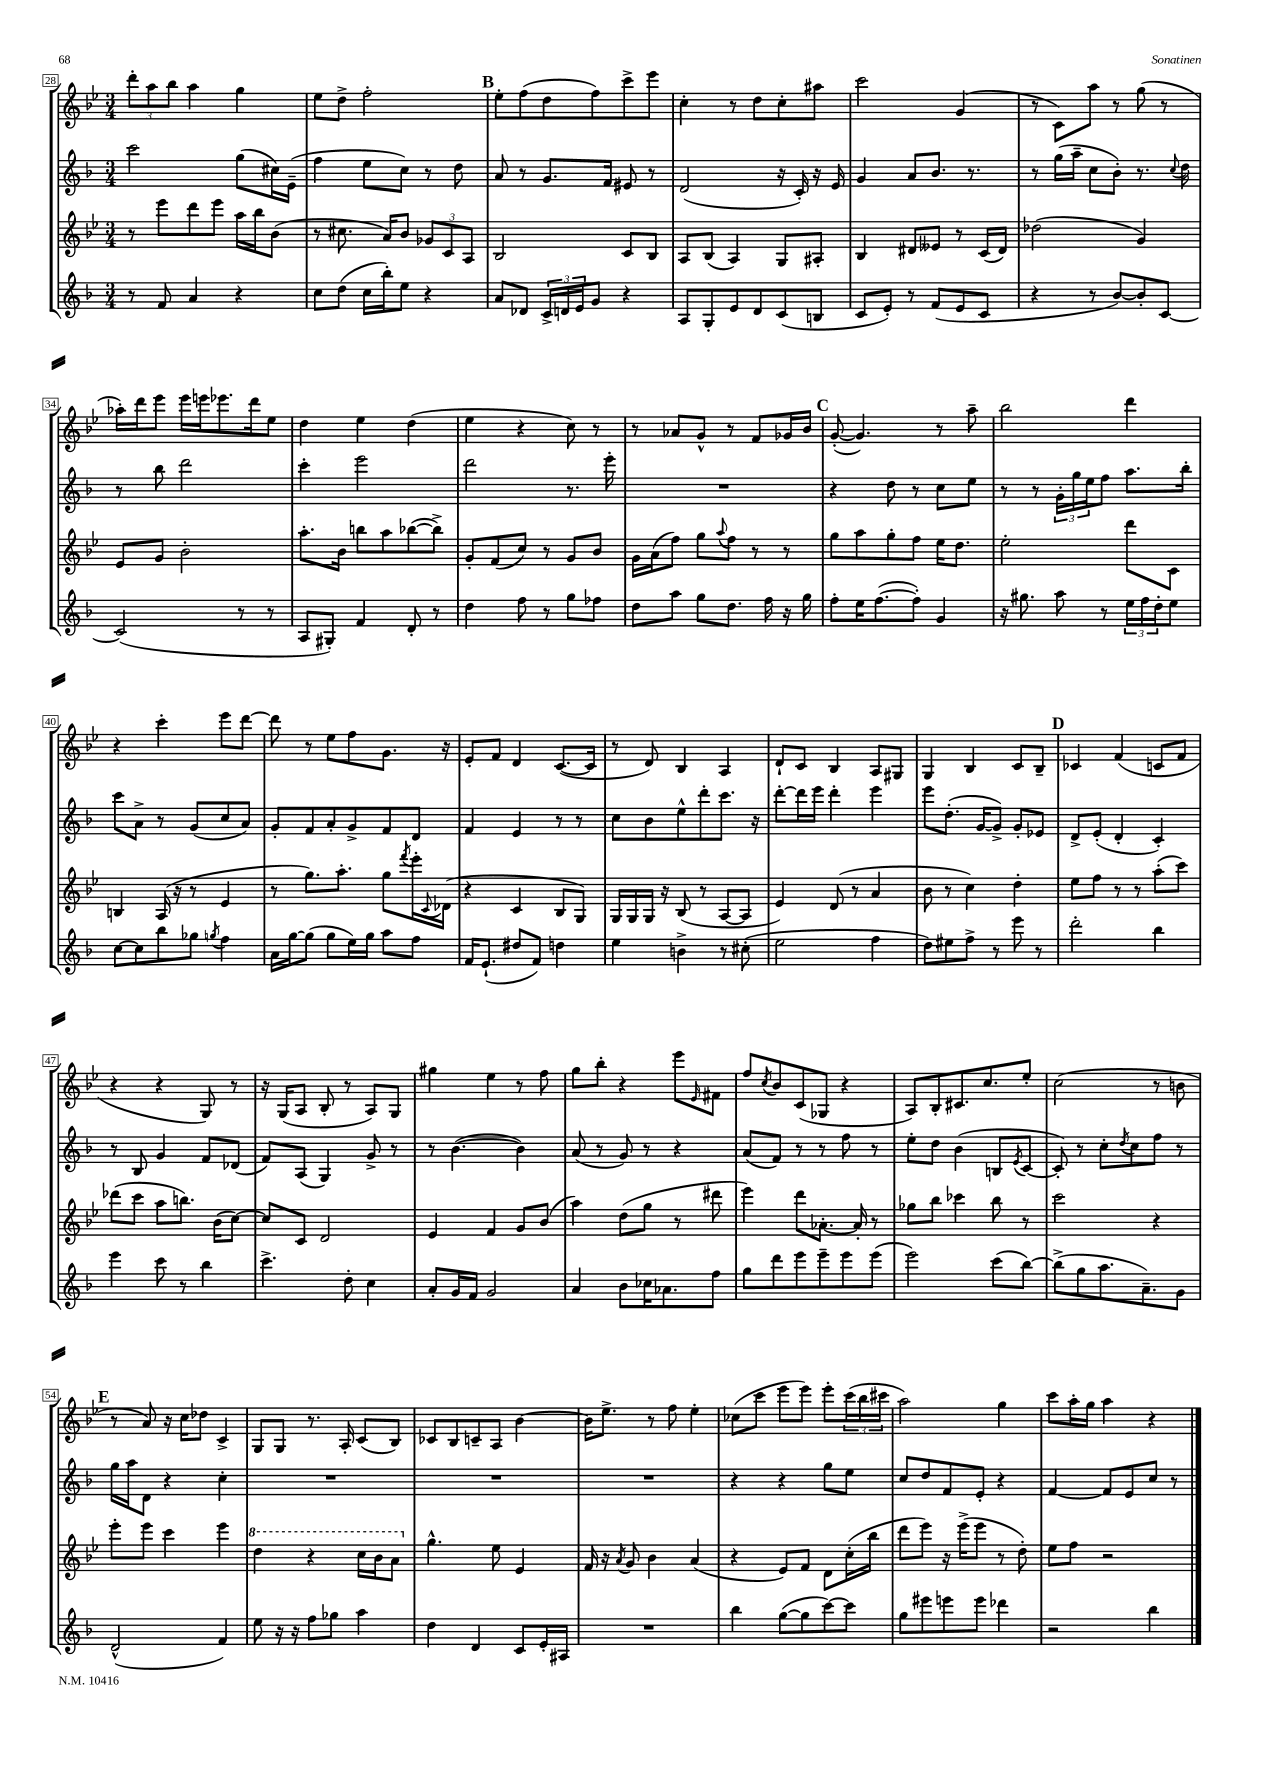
<<
\new StaffGroup <<
\new Staff = "s0" {
    \clef treble \key bes \major \numericTimeSignature \time 3/4
    \tuplet 3/2 { d'''8-. a''8 bes''8 } a''4 g''4 |
    ees''8 d''8-> f''2-. |
    \mark \markup { \bold "B" } ees''8-. f''8( d''8 f''8) c'''8-> ees'''8 |
    c''4-. r8 d''8 c''8-. ais''8 |
    c'''2 g'4( |
    r8 c'8) a''8 r8 g''8( r8 |
    aes''16-.) d'''16 ees'''8 ees'''16 e'''16 ees'''8. d'''16 ees''8 |
    d''4 ees''4 d''4( |
    ees''4 r4 c''8) r8 |
    r8 aes'8 g'8-^ r8 f'8 ges'16 bes'16 |
    \mark \markup { \bold "C" } g'8~-.( g'4.) r8 a''8-- |
    bes''2 d'''4 |
    r4 c'''4-. ees'''8 d'''8~ |
    d'''8 r8 ees''8 f''8 g'8. r16 |
    ees'8-. f'8 d'4 c'8.~( c'16 |
    r8 d'8) bes4 a4 |
    d'8-! c'8 bes4 a8 gis8 |
    g4 bes4 c'8 bes8-- |
    \mark \markup { \bold "D" } ces'4 f'4( c'8 f'8 |
    r4 r4 g8) r8 |
    r16 g16( a8 bes8-. r8 a8) g8 |
    gis''4 ees''4 r8 f''8 |
    g''8 bes''8-. r4 ees'''8 \grace { ees'16 } fis'8 |
    f''8 \acciaccatura { c''8 } bes'8 c'8( ges8 r4 |
    a8) bes8-. cis'8. c''8. ees''8-. |
    c''2( r8 b'8 |
    \mark \markup { \bold "E" } r8 a'8) r16 c''16 des''8 c'4-> |
    g8 g8 r8. a16-. c'8( bes8) |
    ces'8 bes8 c'8-- a8 bes'4~ |
    bes'16 ees''8.-> r8 f''8 ees''4-. |
    ces''8( c'''8 ees'''8 ees'''8) ees'''8-. \tuplet 3/2 { c'''16( bes''16 cis'''16 } |
    a''2) g''4 |
    c'''8 a''16-. g''16 a''4 r4 \bar "|." |
}
\new Staff = "s1" {
    \clef treble \key f \major \numericTimeSignature \time 3/4
    c'''2 g''8( cis''16) e'16--( |
    f''4 e''8 c''8) r8 d''8 |
    \mark \markup { \bold "B" } a'8 r8 g'8. f'16 eis'8 r8 |
    d'2( r16 c'16-.) r16 e'16 |
    g'4 a'8 bes'8. r8. |
    r8 g''16( a''16-- c''8 bes'8-.) r8. \appoggiatura { c''8 } d''16 |
    r8 bes''8 d'''2 |
    c'''4-. e'''2 |
    d'''2 r8. e'''16-. |
    R2. |
    \mark \markup { \bold "C" } r4 d''8 r8 c''8 e''8 |
    r8 r8 \tuplet 3/2 { g'16-. g''16 e''16 } f''8 a''8. bes''16-. |
    c'''8 a'8-> r8 g'8( c''8 a'8) |
    g'8-. f'8 a'8-. g'8-> f'8 d'8 |
    f'4 e'4 r8 r8 |
    c''8 bes'8 e''8-^ d'''8-. c'''8. r16 |
    d'''8~-. d'''16 e'''16 d'''4-. e'''4 |
    e'''8 d''8.-.( g'16~ g'8->) g'8-. ees'8 |
    \mark \markup { \bold "D" } d'8-> e'8-.( d'4-. c'4-.) |
    r8 bes8 g'4 f'8 des'8( |
    f'8) a8( g4) g'8-> r8 |
    r8 bes'4.~( bes'4) |
    a'8( r8 g'8) r8 r4 |
    a'8( f'8) r8 r8 f''8 r8 |
    e''8-. d''8 bes'4( b8 \acciaccatura { e'8 } c'8~ |
    c'8-.) r8 c''8-. \acciaccatura { d''8 } c''8 f''8 r8 |
    \mark \markup { \bold "E" } g''16 a''16 d'8 r4 c''4-. |
    R2. |
    R2. |
    R2. |
    r4 r4 g''8 e''8 |
    c''8 d''8 f'8 e'8-. r4 |
    f'4~ f'8 e'8 c''8 r8 \bar "|." |
}
\new Staff = "s2" {
    \clef treble \key bes \major \numericTimeSignature \time 3/4
    r8 ees'''8 d'''8 ees'''8 a''16 bes''16 bes'8( |
    r8 cis''8. a'16) bes'8 \tuplet 3/2 { ges'8 c'8 a8 } |
    \mark \markup { \bold "B" } bes2 c'8 bes8 |
    a8 bes8( a4) g8 ais8-. |
    bes4 dis'8 eeses'8 r8 c'16( dis'16) |
    des''2( g'4) |
    ees'8 g'8 bes'2-. |
    a''8.-. bes'16 b''8 a''8 bes''8~( bes''8->) |
    g'8-. f'8( c''8) r8 g'8 bes'8 |
    g'16 a'16( f''8) g''8 \appoggiatura { a''8 } f''8 r8 r8 |
    \mark \markup { \bold "C" } g''8 a''8 g''8-. f''8 ees''16 d''8. |
    ees''2-. d'''8 c'8 |
    b4 a16( r16 r8 ees'4 |
    r8 g''8.) a''8.-. g''8 \acciaccatura { f'''8 } ees'''16-. \appoggiatura { c'8 } des'16( |
    r4 c'4 bes8 g8) |
    g16 g16 g16 r16 bes8( r8 a8~ a8 |
    ees'4) d'8( r8 a'4 |
    bes'8 r8 c''4) d''4-. |
    \mark \markup { \bold "D" } ees''8 f''8 r8 r8 a''8-.( c'''8) |
    des'''8( c'''8 a''8 b''8.) bes'16( c''8~) |
    c''8 c'8 d'2 |
    ees'4 f'4 g'8 bes'8( |
    a''4) d''8( g''8 r8 dis'''8 |
    ees'''4) d'''8 aes'8.~-. aes'16-. r8 |
    ges''8 bes''8 ces'''4 bes''8 r8 |
    c'''2 r4 |
    \mark \markup { \bold "E" } ees'''8-. ees'''8 c'''4 ees'''4 |
    \ottava #1 d'''4 r4 c'''16 bes''16 a''8 \ottava #0 |
    g''4.-^ ees''8 ees'4 |
    f'16 r16 \acciaccatura { a'8 } g'8 bes'4 a'4( |
    r4 ees'8) f'8 d'8 c''16-.( bes''16 |
    d'''8 ees'''8) r16 ees'''16->( ees'''8 r8 d''8-.) |
    ees''8 f''8 r2 \bar "|." |
}
\new Staff = "s3" {
    \clef treble \key f \major \numericTimeSignature \time 3/4
    r8 f'8 a'4 r4 |
    c''8 d''8( c''16 bes''16-.) e''8 r4 |
    \mark \markup { \bold "B" } a'8 des'8 \tuplet 3/2 { c'16-> d'16 e'16 } g'8 r4 |
    a8 g8-. e'8 d'8 c'8( b8 |
    c'8 e'8-.) r8 f'8( e'8 c'8 |
    r4 r8 bes'8~) bes'8-. c'8~ |
    c'2( r8 r8 |
    a8 gis8-.) f'4 d'8-. r8 |
    d''4 f''8 r8 g''8 fes''8 |
    d''8 a''8 g''8 d''8. f''16 r16 g''16 |
    \mark \markup { \bold "C" } f''8-. e''16 f''8.~( f''8-.) g'4 |
    r16 gis''8. a''8 r8 \tuplet 3/2 { e''16 f''16 d''16-. } e''8 |
    c''8~ c''8 bes''8 ges''8 \acciaccatura { g''8 } f''4 |
    a'16 g''16~ g''8( g''8 e''16) g''16 a''8 f''8 |
    f'16 e'8.-!( dis''8 f'8) d''4 |
    e''4 b'4-> r8 cis''8-.( |
    e''2 f''4 |
    d''8) eis''8 f''8-> r8 e'''8 r8 |
    \mark \markup { \bold "D" } d'''2-. bes''4 |
    e'''4 c'''8 r8 bes''4 |
    c'''4.-> d''8-. c''4 |
    a'8-. g'16 f'16 g'2 |
    a'4 bes'8 ces''16 aes'8. f''8 |
    g''8 d'''8 e'''8 e'''8-- e'''8 e'''8( |
    e'''2) c'''8( bes''8~) |
    bes''8->( g''8 a''8. a'8.--) g'8 |
    \mark \markup { \bold "E" } d'2-^( f'4) |
    e''8 r16 r16 f''8 ges''8 a''4 |
    d''4 d'4 c'8 e'16-. ais16 |
    R2. |
    bes''4 g''8~( g''8 c'''8~) c'''8 |
    g''8 eis'''8 e'''8 e'''8 des'''4 |
    r2 bes''4 \bar "|." |
}
>>
>>
\layout { \context { \Score currentBarNumber = #28 \override BarNumber.stencil = #(make-stencil-boxer 0.1 0.3 ly:text-interface::print) } }
